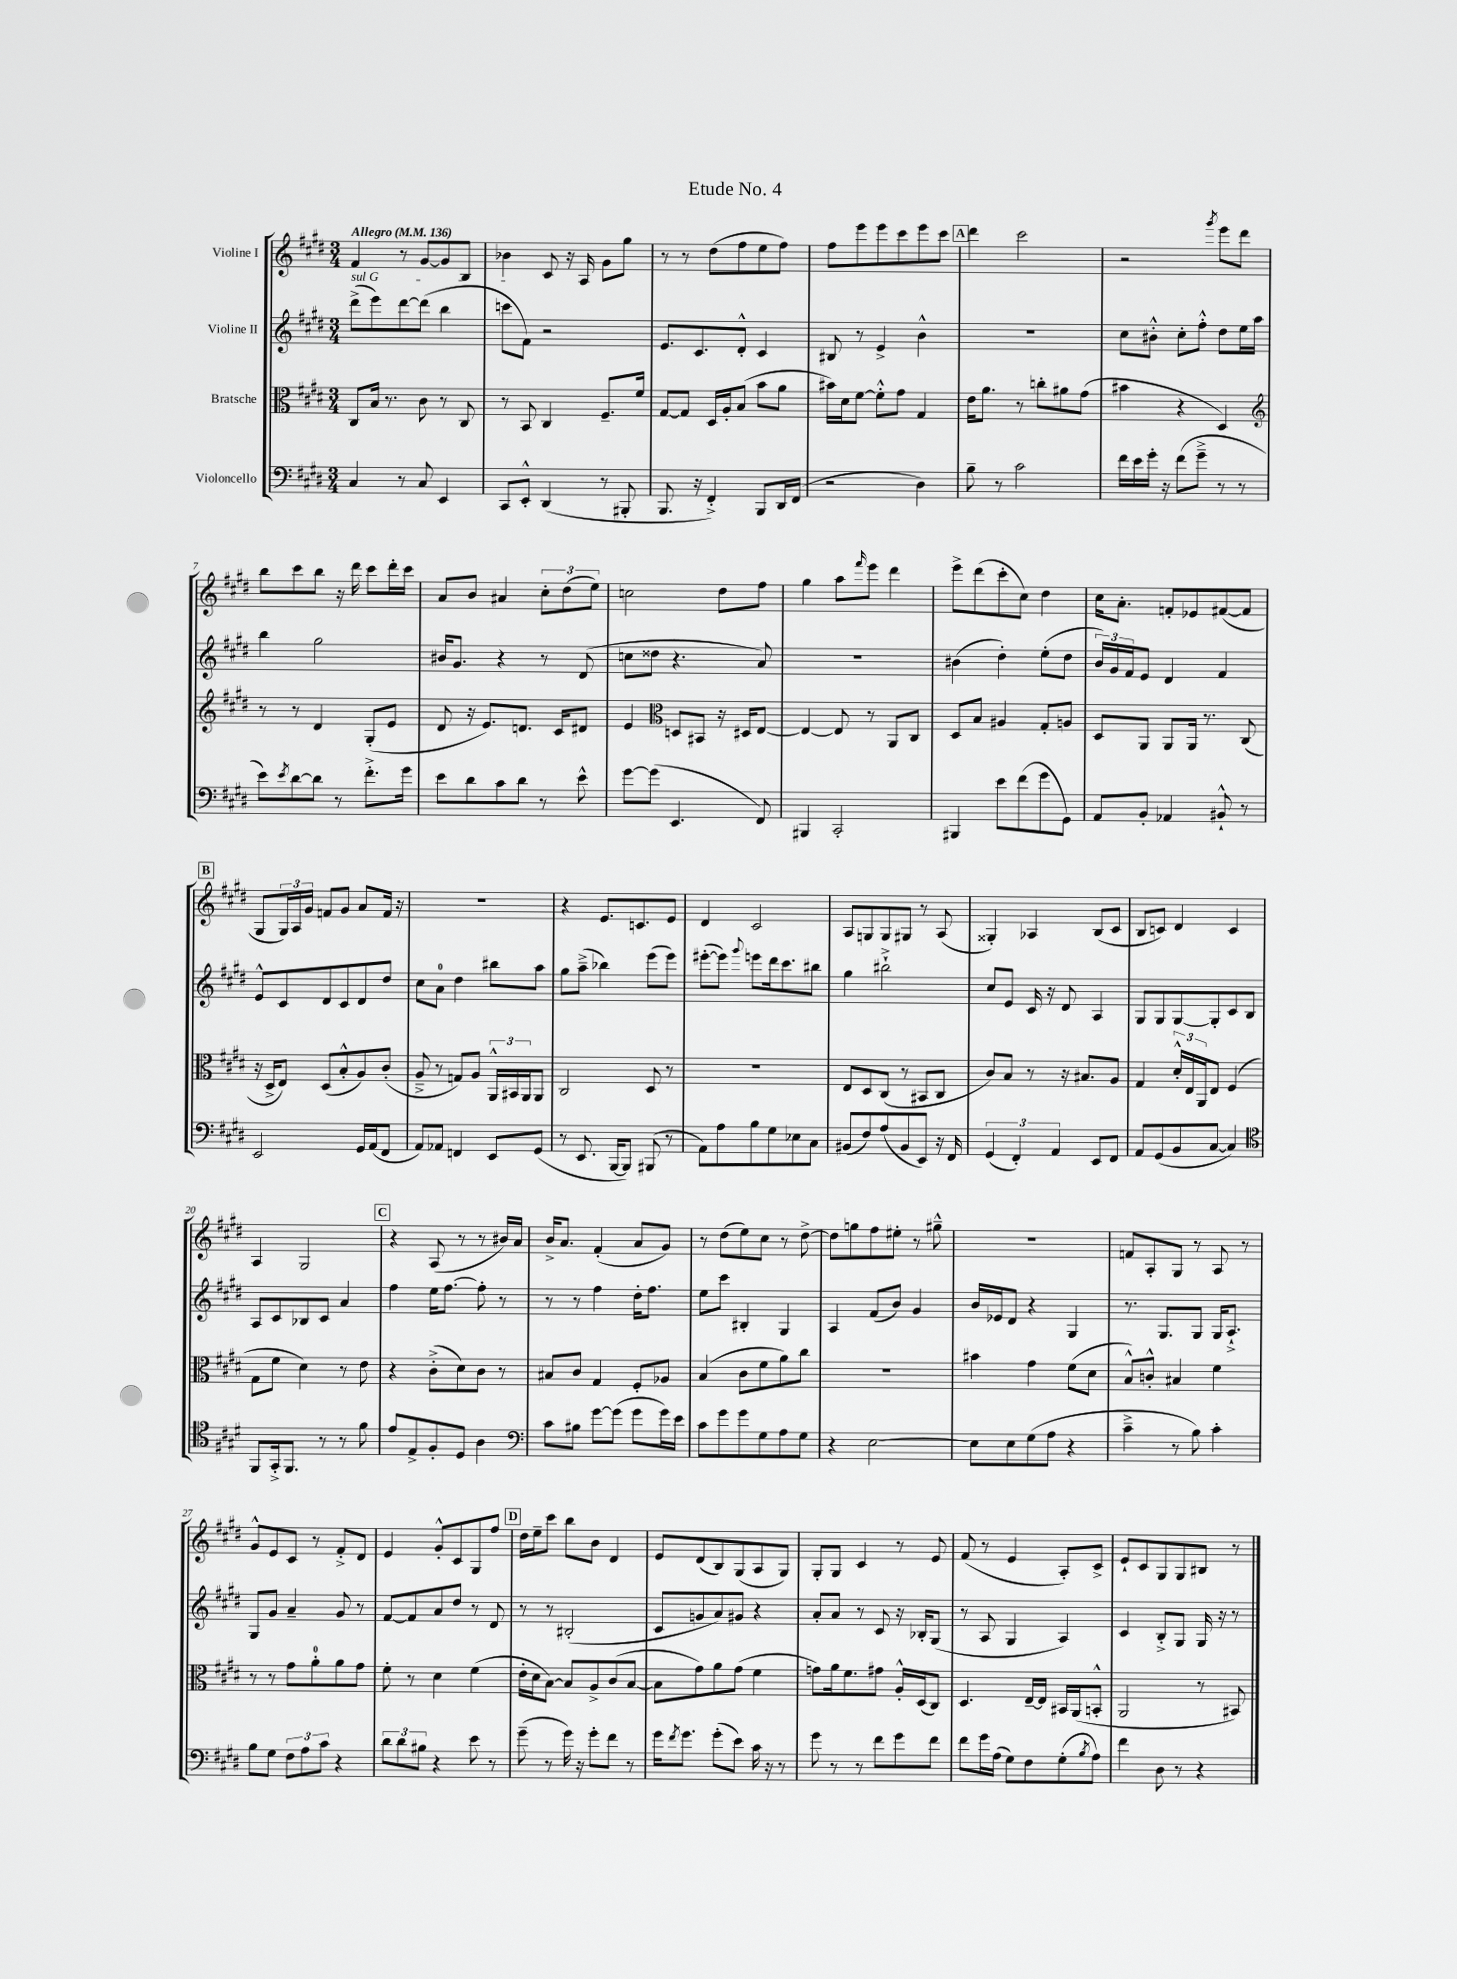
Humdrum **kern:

**kern	**kern	**kern	**kern
*staff4	*staff3	*staff2	*staff1
*clefF4	*clefC3	*clefG2	*clefG2
*k[f#c#g#d#]	*k[f#c#g#d#]	*k[f#c#g#d#]	*k[f#c#g#d#]
*M3/4	*M3/4	*M3/4	*M3/4
*MM136	*MM136	*MM136	*MM136
4C#/	8C#/L	(8ddd#^\L	4f#/
.	16B/Jk	8eee\)	.
.	8.r	.	.
8r	.	[8ddd#\	8r
8C#/	8c#\	(8ddd#\]J	[8g#/L
4EE/	8r	4bb\	8g#/]
.	8C#/	.	8B/J
=	=	=	=
8CC#/L	8r	8ccc\L	4b-\
8EE'^^/J	8BB/	8f#\J)	.
(4DD#/	4C#/	2r	8c#/
.	.	.	16r
.	.	.	16A/
8r	8.F#~/L	.	8g#\L
8BBB#'/	.	.	8gg#\J
.	16f#/Jk	.	.
=	=	=	=
8.BBB/	[8G#/L	8.e/L	8r
.	8G#/]J	.	8r
16r	.	8.c#/	.
4FF#'^/)	16D#/LL	.	(8dd#\L
.	16A'/J	.	.
.	(8B/J	8d#'^^/J	8ff#\
8BBB/L	8b\L	4c#/	8ee\
16DD#/L	8a\J	.	8ff#\J)
(16FF#/JJ	.	.	.
=	=	=	=
2r	16b#\LL)	8B#/	8ff#\L
.	16d#\J	.	.
.	[8f#\J	8r	8eee\
.	8f#'^^\]L	4e^/	8eee\
.	8g#\J	.	8ccc#\
4D#\)	4G#/	4b^^\	8eee\
.	.	.	8ccc#\J
=	=	=	=
8B~\	16e\LK	2.r	4ddd#\
.	8.a\J	.	.
8r	.	.	.
2c#\	8r	.	2ccc#\
.	8cc'\L	.	.
.	8a#\	.	.
.	(8g#\J	.	.
=	=	=	=
16f#\LL	4b#\	8cc#\L	2r
16e\	.	.	.
16g#'\JJ	.	8b#'^^\J	.
16r	.	.	.
(8f#\L	4r	8cc#'\L	.
8g#~^\J	.	8ff#'^^\J	.
.	.	.	8qggg#/
8r	4D#/)	8dd#\L	8eee\L
8r	.	16ee\L	8ddd#\J
.	.	16aa\JJ	.
=	=	=	=
*	*clefG2	*	*
8e\L)	8r	4bb\	8bb\L
8qe/	.	.	.
[8d#\	8r	.	8ccc#\
8d#\]J	4d#/	2gg#\	8bb\J
8r	.	.	16r
.	.	.	16ddd#\
8.f#'^\L	(8G#'/L	.	8ccc#\L
.	8e/J	.	16ddd#'\L
16g#\Jk	.	.	16ccc#\JJ
=	=	=	=
8e\L	8d#/	16b#/LK	8a/L
.	.	8.g#/J	.
8d#\	16r	.	8b/J
.	8.e/L)	.	.
8c#\	.	4r	4a#/
8d#\J	8.d/J	.	.
8r	.	8r	12cc#'\L
.	16c#/LK	.	.
.	.	.	(12dd#\
8e^^\	8d#/J	(8d#/	.
.	.	.	12ee\J)
=	=	=	=
[8g#\L	4e/	8cc\L	2cc\
(8g#\]J	.	8dd##\J	.
*	*clefC3	*	*
4.EE/	8D/L	4.r	.
.	8BB#/J	.	.
.	16r	.	8dd#\L
.	16D#/LK	.	.
8FF#/)	[8E/J	8a/)	8ff#\J
=	=	=	=
4BBB#/	4E/_	2.r	4gg#\
2CC#'/	8E/]	.	8aa\L
.	.	.	16qqfff#/
.	8r	.	8eee\J
.	8AA/L	.	4ddd#\
.	8C#/J	.	.
=	=	=	=
4BBB#/	8D#/L	(4b#\	8eee^\L
.	8B/J	.	(8ddd#\
8e\L	4A#/	4dd#'\)	8ccc#'\
(8f#\	.	.	8cc#\J)
8g#\	8G#'/L	(8ee'\L	4dd#\
8GG#\J)	8A/J	8dd#\J	.
=	=	=	=
8AA/L	8D#/L	24b/LL)	16cc#\LK
.	.	24g#/	.
.	.	.	8.a'\J
.	.	24f#/J	.
8BB'/J	8AA/J	8e/J	.
4AA-/	8AA/L	4d#/	8f'/L
.	16AA/Jk	.	8e-/
.	8.r	.	.
8BB#`^^/	.	4f#/	([8f#/
8r	(8C#/	.	8f#/]J
=	=	=	=
2EE/	16r	8e^^/L	8G#/L
.	16D#^/LK	.	.
.	8E/J)	8c#/	24G#/L)
.	.	.	24A/
.	.	.	24g#/JJ
.	(8D#/L	8d#/	8f/L
.	8B'^^/	8c#/	8g#/J
16GG#/LL	8A/)	8d#/	8a/L
(16AA/J	.	.	.
8FF#/J	(8c#'/J	8dd#/J	16f/Jk
.	.	.	16r
=	=	=	=
8AA/L)	8A~^/	8cc#\L	2.r
8AA-/J	8r	8a\J	.
4FF/	8G/L)	4dd#\	.
.	8A/J	.	.
8EE/L	24AA^^/LL	8bb#\L	.
.	24BB#/	.	.
.	24AA/J	.	.
(8GG#/J	8AA/J	8aa\J	.
=	=	=	=
8r	2C#/	8gg#\L	4r
8.EE/	.	(8aa~^\J	.
.	.	4bb-\)	8.e/L
[16BBB/LK	.	.	.
8BBB/]J)	.	.	.
.	.	.	8.c/
(8BBB#/	8D#/	(8eee\L	.
8r	8r	8eee\J)	8e/J
=	=	=	=
8AA\L)	2.r	([8eee#'\L	4d#/
8A\	.	8eee#\]J)	.
.	.	8qqggg#/	.
8B\	.	8eee\L	2c#/
8G#\	.	16ddd#\k	.
.	.	8.ccc#\	.
8E-\	.	.	.
8C#\J	.	8bb#\J	.
=	=	=	=
(8BB#/L	8E/L	4gg#\	8A/L
8F#/)	8D#/	.	8G/
(8A/	(8C#/J	2bb#`^\	8G/
8BB#/	8r	.	8G#/J
8EE/J)	8BB#/L	.	8r
16r	8C#/J	.	(8A/
16FF#/	.	.	.
=	=	=	=
(6GG#/	8c#/L)	8cc#/L	4G##'/)
.	8B/J	8e/J	.
6FF#'/)	.	.	.
.	8r	16c#/	4A-/
.	.	16r	.
6AA/	.	.	.
.	16r	8d#/	.
.	8.B#/L	.	.
8EE/L	.	4A/	(8B/L
8FF#/J	8A/J	.	8c#/J
=	=	=	=
8AA/L	4G#/	8G#/L	8B/L
(8GG#/	.	8G#/	8c/J)
8BB/	24d#'^^/LL	[8G#/	4d#/
.	24E/	.	.
.	24AA/J	.	.
[8C#/J	8E/J	8G#'/]	.
4C#/])	(4F#/	8c#/	4c/
.	.	8B/J	.
=	=	=	=
*clefC4	*	*	*
8FF#/L	8G#\L	8A/L	4A/
16GG#'^/k	8f#\J	8c#/	.
8.FF#/J	.	.	.
.	4d#\)	8B-/	2G#/
8r	.	8c#/J	.
8r	8r	4a/	.
8f#\	8e\	.	.
=	=	=	=
8e/L	4r	4ff#\	4r
8E^/	.	.	.
8F#'/	(8c#'^\L	16ee\LK	(8A/
.	.	[8.ff#\J	.
8D#/J	8d#\)	.	8r
4A\	8c#\J	8ff#'\]	8r
.	8r	8r	16b#/LL)
.	.	.	16a/JJ
=	=	=	=
*clefF4	*	*	*
8c#\L	8B#/L	8r	16b^/LK
.	.	.	8.a/J
8B#\J	8c#/J	8r	.
[8g#\L	4G#/	4ff#\	(4f#'/
(8g#\]J	.	.	.
8g#\L	8F#'/L	16dd#'\LK	8a/L
.	.	8.ff#\J	.
16g#\L)	8A-/J	.	8g#/J)
16e\JJ	.	.	.
=	=	=	=
8c#\L	(4B/	8ee\L	8r
8g#\	.	8ccc#\J	(8dd#\L
8g#\	8c#\L	4B#'/	8ee\)
8G#\	8f#\	.	8cc#\J
8A\	8a\)	4G#/	8r
8G#\J	8cc#\J	.	[8dd#^\
=	=	=	=
4r	2.r	4A/	8dd#\]L
.	.	.	8gg\
[2E\	.	(8f#/L	8ff#\
.	.	8b/J)	8ee#'\J
.	.	4g#/	8r
.	.	.	8gg#~^^\
=	=	=	=
8E\]L	4b#\	16b/LL	2.r
.	.	16e-/J	.
8E\	.	8d#/J	.
(8G#\	4g#\	4r	.
8A\J	.	.	.
4r	(8f#\L	4G#/	.
.	8d#\J	.	.
=	=	=	=
4c#~^\	8B^^/L)	8.r	8f/L
.	8c'^^/J	.	8A'/
.	.	8.G#/L	.
8r	4B#/	.	8G#/J
8B\)	.	8G#/J	8r
4c#'\	4f#\	16G#/LK	8A/
.	.	8.A`^/J	.
.	.	.	8r
=	=	=	=
8B\L	8r	8G#/L	8g#^^/L
8G#\J	8r	8g#/J	8e/
12F#\L	8g#\L	4a~/	8c#/J
12A\	.	.	.
.	8a'\	.	8r
12c#\J	.	.	.
4r	8a\	8g#/	8f#'^/L
.	8g#\J	8r	8d#/J
=	=	=	=
12d#\L	8f#'\	[8f#/L	4e/
12d#\	.	.	.
.	8r	8f#/]	.
12B#\J	.	.	.
4r	4d#\	8a/	8g#'^^/L
.	.	8dd#/J	8c#/
8e\	(4f#\	8r	8G#/
8r	.	8d#/	8ff#/J
=	=	=	=
(8g#~\	16e'\LL	8r	16dd#\LL
.	16d#\J	.	16ee~\J
8r	[8B\J)	8r	8ccc#\J
16g#\)	8B/]L	(2B#'/	8bb\L
16r	.	.	.
8g#'\L	8A^/	.	8b\J
8f#\J	(8c#/	.	4d#/
8r	[8B/J	.	.
=	=	=	=
16g#\LK	8B\]L	8c#/L	8e/L
8qf#/	.	.	.
8.g#\J	.	.	.
.	8g#\)	8g/	(8d#/
(8g#'\L	8a\	8a/)	8B/)
8e\J)	(8g#\J	8g#/J	(8G#/
16c#\	4f#\	4r	8A/
16r	.	.	.
8r	.	.	8G#/J)
=	=	=	=
8g#\	8g\L)	8a'/L	8G#'/L
8r	16a\k	8a/J	8G#/J
.	8.f#\	.	.
8r	.	8r	4c#/
8f#\L	8g#\J	8c#/	.
8g#\	16A'^^/LL	16r	8r
.	(16D#/J	16B-'/LK	.
8f#\J	8C#/J)	(8G#/J	8e/
=	=	=	=
8f#\L	4.D#/	8r	(8f#/
16g#\L	.	8A/	8r
(16A\JJ	.	.	.
8G#\L)	.	4G#/	4e/
8F#\	[16E~/LL	.	.
.	16E/]JJ	.	.
(8G#'\	16BB#/LL	4A/)	8A'/L)
.	(16AA/J	.	.
8qB/	.	.	.
8A\J)	8BB'^^/J	.	8c#^/J
=	=	=	=
4f#\	2AA/	4c#/	8e`/L
.	.	.	8c#/
8D#\	.	8B'^/L	8G#/
8r	.	8G#/J	8G#/
4r	8r	16G#/	8B#/J
.	.	16r	.
.	8BB#/)	8r	8r
==	==	==	==
*-	*-	*-	*-
